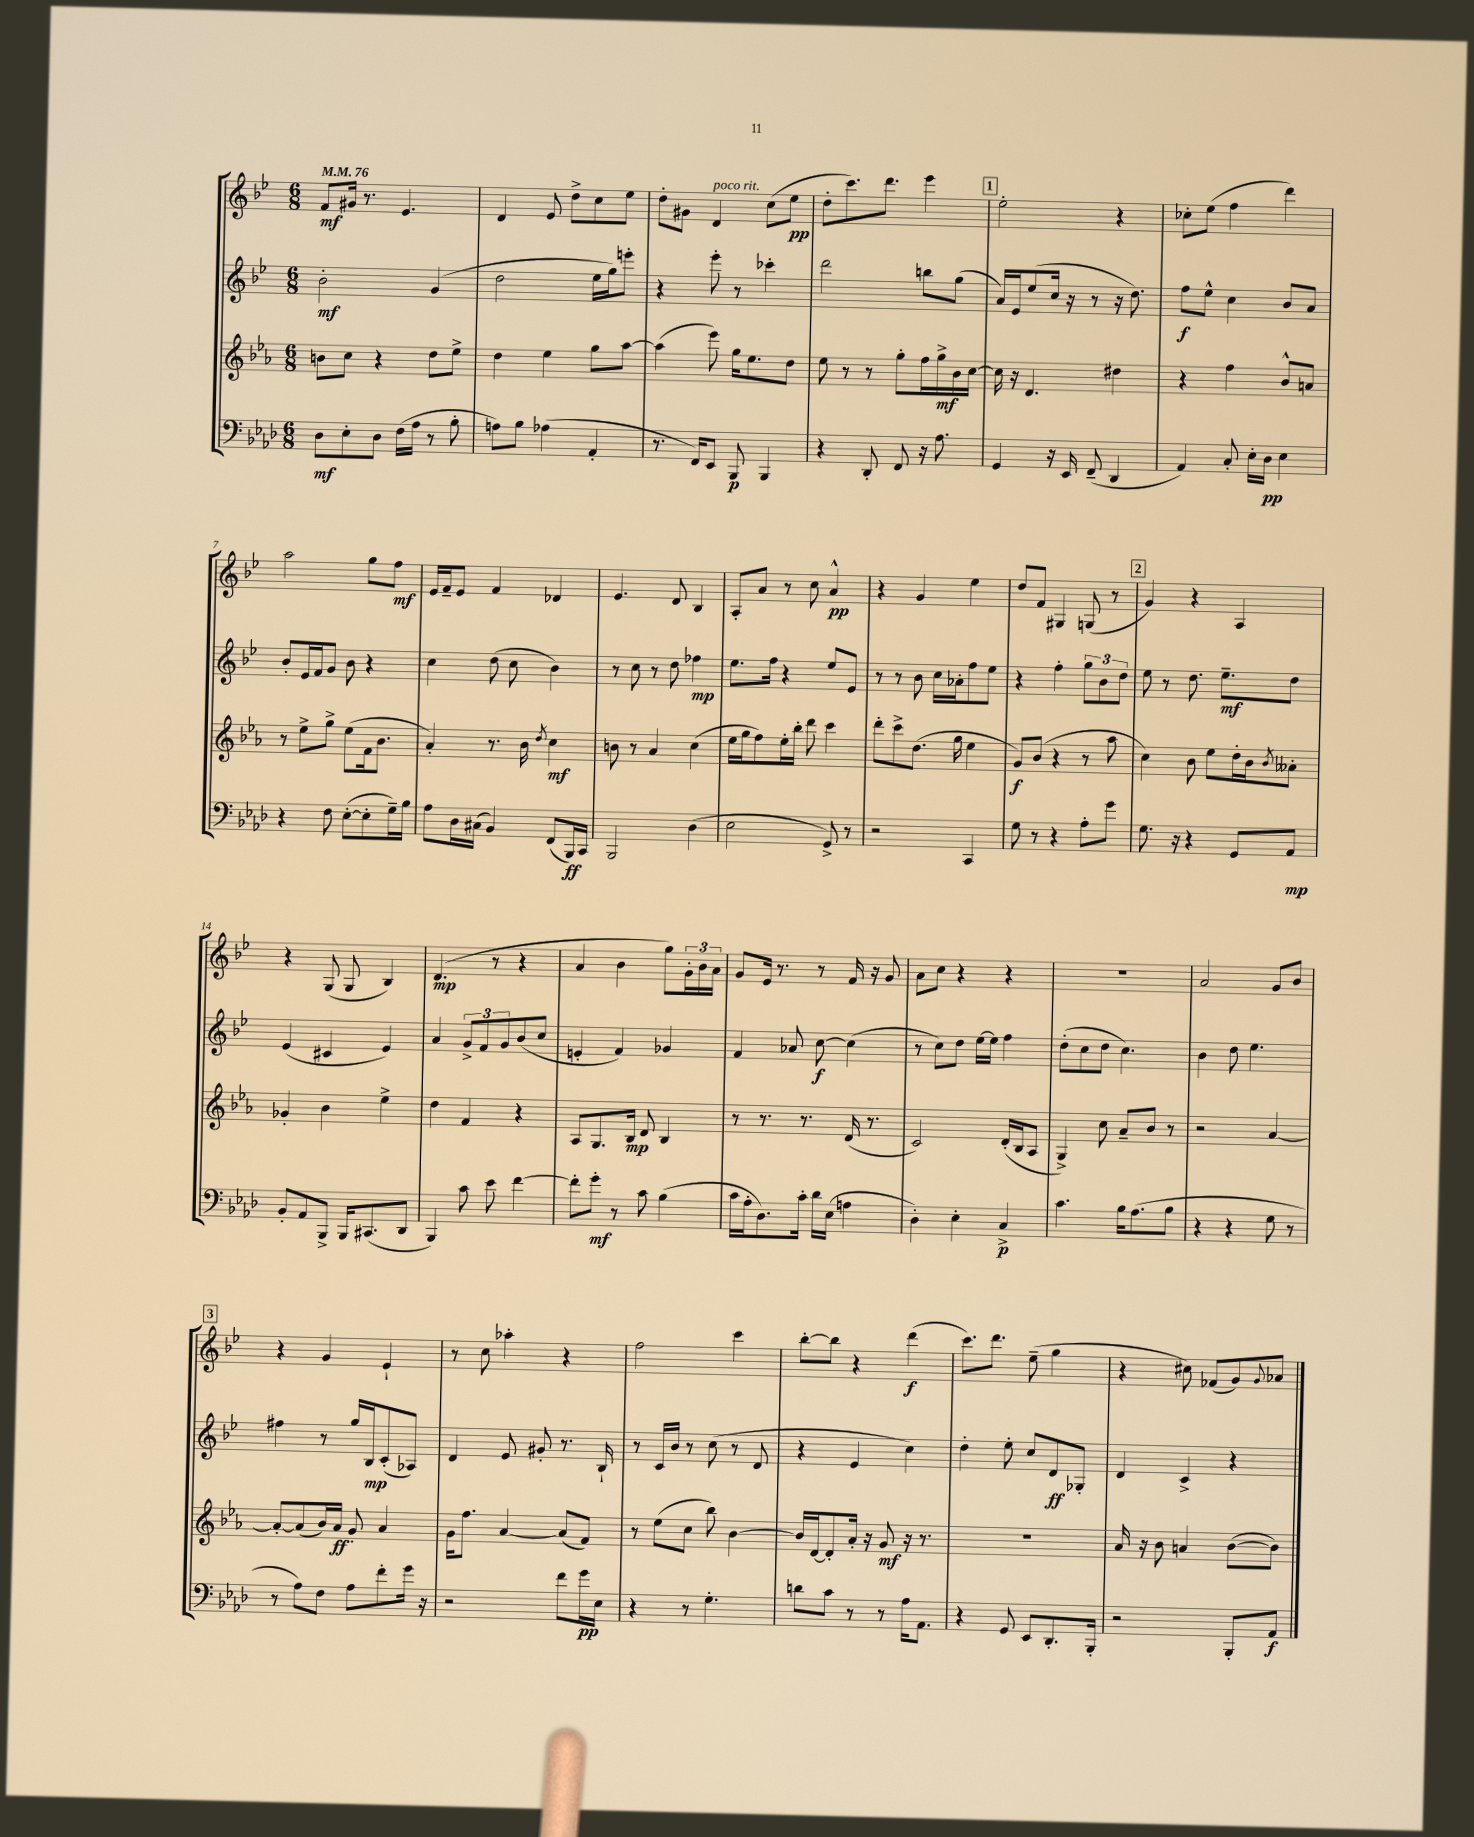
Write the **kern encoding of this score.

**kern	**dynam	**kern	**dynam	**kern	**dynam	**kern	**dynam
*part4	*part4	*part3	*part3	*part2	*part2	*part1	*part1
*staff4	*staff4	*staff3	*staff3	*staff2	*staff2	*staff1	*staff1
*clefF4	*	*clefG2	*	*clefG2	*	*clefG2	*
*k[b-e-a-d-]	*	*k[b-e-a-]	*	*k[b-e-]	*	*k[b-e-]	*
*M6/8	*	*M6/8	*	*M6/8	*	*M6/8	*
*MM76	*	*MM76	*	*MM76	*	*MM76	*
=1	=1	=1	=1	=1	=1	=1	=1
8D-\L	mf	8bn\L	.	2b-'\	mf	8f/L	mf
8E-'\	.	8cc\J	.	.	.	16g#X/Jk	.
.	.	.	.	.	.	8.r	.
8D-\J	.	4r	.	.	.	.	.
(16F\LL	.	.	.	.	.	4.e-/	.
16A-\JJ	.	.	.	.	.	.	.
8r	.	8dd\L	.	(4g/	.	.	.
8B-'\	.	8ee-^\J	.	.	.	.	.
=2	=2	=2	=2	=2	=2	=2	=2
8An\L)	.	4dd\	.	2dd\	.	4d/	.
8B-\J	.	.	.	.	.	.	.
(4A-X\	.	4ee-\	.	.	.	8e-/	.
.	.	.	.	.	.	8dd^\L	.
4AA-'/	.	8gg\L	.	16ee-\LL	.	8cc\	.
.	.	.	.	16gg\J)	.	.	.
.	.	[8aa-\J	.	8eeen'\J	.	8ee-\J	.
=3	=3	=3	=3	=3	=3	=3	=3
8.r	.	(4aa-\]	.	4r	.	8dd'\L	.
.	.	.	.	.	.	8g#X\J	.
16FF/KL)	.	.	.	.	.	.	.
!	!	!	!	!	!	!LO:TX:a:i:t=poco rit.	!
8EE-/J	.	8eee-\)	.	8eee-'\	.	4d/	.
8BBB-/	p	16gg\KL	.	8r	.	.	.
.	.	8.ee-\	.	.	.	.	.
4BBB-/	.	.	.	4ccc-X'\	.	(8cc\L	.
.	.	8dd\J	.	.	.	8ee-\J	pp
=4	=4	=4	=4	=4	=4	=4	=4
4r	.	8ee-\	.	2ddd\	.	8dd'\L	.
.	.	8r	.	.	.	8.ccc\)	.
8DD-'/	.	8r	.	.	.	.	.
.	.	.	.	.	.	8.ddd\J	.
8FF/	.	8gg'\L	.	.	.	.	.
16r	.	16ff\L	.	8bbn\L	.	4eee-\	.
8.A-\	.	16gg^\	mf	.	.	.	.
.	.	16b-\	.	(8gg\J	.	.	.
.	.	[16cc\JJ	.	.	.	.	.
!!LO:REH:place=s1:t=1
=5	=5	=5	=5	=5	=5	=5	=5
4GG/	.	16cc\]	.	16a/LL)	.	2ee-'\	.
.	.	16r	.	16e-/J	.	.	.
.	.	4.d/	.	(8ee-/	.	.	.
16r	.	.	.	16cc/Jk	.	.	.
16EE-/	.	.	.	16r	.	.	.
(8FF~/	.	.	.	8r	.	.	.
4DD-/	.	4dd#X\	.	16r	.	4r	.
.	.	.	.	8.dd\)	.	.	.
=6	=6	=6	=6	=6	=6	=6	=6
4AA-/)	.	4r	.	8ff\L	f	8cc-X'\L	.
.	.	.	.	8ee-^^\J	.	(8ee-\J	.
8C'/	.	4ff\	.	4cc\	.	4ff\	.
16E-'\LL	.	.	.	.	.	.	.
16D-\JJ	pp	.	.	.	.	.	.
4E-\	.	8b-^^/L	.	8b-/L	.	4ddd\)	.
.	.	8an/J	.	8a/J	.	.	.
!!LO:LB:g=z
=7	=7	=7	=7	=7	=7	=7	=7
4r	.	8r	.	8b-'/L	.	2aa\	.
.	.	8ee-^\L	.	16e-/L	.	.	.
.	.	.	.	16f/J	.	.	.
8F\	.	8gg^\J	.	8g/J	.	.	.
([8E-'\L	.	(8ee-\L	.	8b-\	.	.	.
8E-'\]	.	16f\k	.	4r	.	8gg\L	.
.	.	8.b-\J	.	.	.	.	.
16G~\L)	.	.	.	.	.	8ff\J	mf
16B-\JJ	.	.	.	.	.	.	.
=8	=8	=8	=8	=8	=8	=8	=8
8A-\L	.	4a-'/)	.	4cc\	.	16e-/LL	.
.	.	.	.	.	.	16f~/J	.
16D-\L	.	.	.	.	.	8e-/J	.
(16C#X\JJ	.	.	.	.	.	.	.
4BB-/)	.	8.r	.	(8dd\	.	4f/	.
.	.	.	.	8cc\	.	.	.
.	.	16b-\	.	.	.	.	.
.	.	8qdd/	.	.	.	.	.
(8FF/L	.	4cc\	mf	4b-\)	.	4d-X/	.
16BBB-/L)	ff	.	.	.	.	.	.
16CC/JJ	.	.	.	.	.	.	.
=9	=9	=9	=9	=9	=9	=9	=9
2BBB-/	.	8bn\	.	8r	.	4.e-/	.
.	.	8r	.	8cc\	.	.	.
.	.	4a-/	.	8r	.	.	.
.	.	.	.	8dd\	.	8d/	.
(4D-\	.	(4cc\	.	4ff-X\	mp	4B-/	.
=10	=10	=10	=10	=10	=10	=10	=10
2E-\	.	16ee-\LL	.	8.ee-\L	.	8A'/L	.
.	.	16gg\J	.	.	.	.	.
.	.	8ff\)	.	.	.	8a/J	.
.	.	.	.	16ff\Jk	.	.	.
.	.	16ee-'\L	.	4r	.	8r	.
.	.	16bb-'\JJ	.	.	.	.	.
.	.	8ddd\	.	.	.	8cc\	.
8GG^/)	.	4ccc\	.	8ee-/L	.	4a^^/	pp
8r	.	.	.	8e-/J	.	.	.
=11	=11	=11	=11	=11	=11	=11	=11
2r	.	8ddd'\L	.	8r	.	4r	.
.	.	8ccc^\	.	8r	.	.	.
.	.	(8.dd\J	.	8b-\	.	4g/	.
.	.	.	.	16cc\LL	.	.	.
.	.	16gg\	.	16a-X'\J	.	.	.
4CC/	.	4ee-\	.	8ff\	.	4ee-\	.
.	.	.	.	8ee-\J	.	.	.
=12	=12	=12	=12	=12	=12	=12	=12
8G\	.	8g/L)	f	4r	.	8dd/L	.
8r	.	(8b-/J	.	.	.	8f/J	.
4r	.	4r	.	4ff'\	.	4G#X/	.
8A-'\L	.	8r	.	12gg\L	.	(8Gn/	.
.	.	.	.	12b-\	.	.	.
8g\J	.	8aa-\	.	.	.	8r	.
.	.	.	.	12dd\J	.	.	.
!!LO:REH:place=s1:t=2
=13	=13	=13	=13	=13	=13	=13	=13
8.G\	.	4cc\)	.	8ee-\	.	4g/)	.
.	.	.	.	8r	.	.	.
16r	.	.	.	.	.	.	.
4r	.	8b-\	.	8.dd\	.	4r	.
.	.	8ee-\L	.	.	.	.	.
.	.	.	.	8.ee-~\L	mf	.	.
8GG/L	.	16dd'\L	.	.	.	4A/	.
.	.	16b-\J	.	.	.	.	.
.	.	8qb-/	.	.	.	.	.
8AA-/J	mp	8a--X'\J	.	8dd\J	.	.	.
!!LO:LB:g=z
=14	=14	=14	=14	=14	=14	=14	=14
8BB-'/L	.	4g-X'/	.	(4e-/	.	4r	.
8AA-/	.	.	.	.	.	.	.
8BBB-^/J	.	4b-\	.	4c#X/	.	(8G/	.
16BBB-/KL	.	.	.	.	.	8G/	.
(8.CC#X/	.	.	.	.	.	.	.
.	.	4ee-^\	.	4e-/)	.	4B-/)	.
8DD-/J	.	.	.	.	.	.	.
=15	=15	=15	=15	=15	=15	=15	=15
4BBB-/)	.	4dd\	.	4a/	.	(4.d/	mp
8c\	.	4f/	.	12g^/L	.	.	.
.	.	.	.	12f/	.	.	.
8e-\	.	.	.	.	.	8r	.
.	.	.	.	12g/	.	.	.
[4f\	.	4r	.	(8b-/	.	4r	.
.	.	.	.	8cc/J	.	.	.
=16	=16	=16	=16	=16	=16	=16	=16
8f'\L]	.	8A-/L	.	4en'/	.	4a/	.
8g'\J	mf	8.G/	.	.	.	.	.
8r	.	.	.	4f/)	.	4b-\	.
.	.	16B-/Jk	mp	.	.	.	.
8c\	.	8d/	.	.	.	.	.
(4B-\	.	4B-/	.	4g-X/	.	8gg\L)	.
.	.	.	.	.	.	24g'\L	.
.	.	.	.	.	.	24b-\	.
.	.	.	.	.	.	24a\JJ	.
=17	=17	=17	=17	=17	=17	=17	=17
16c\LL	.	8r	.	4f/	.	8g/L	.
16A-'\J	.	.	.	.	.	.	.
8.D-\)	.	8.r	.	.	.	16e-/Jk	.
.	.	.	.	.	.	8.r	.
.	.	.	.	8a-X/	.	.	.
16c'\Jk	.	8.r	.	.	.	.	.
16d-\LL	.	.	.	[8cc\	f	8r	.
(16E-\JJ	.	.	.	.	.	.	.
4An\	.	(16d/	.	(4cc\]	.	16f/	.
.	.	8.r	.	.	.	16r	.
.	.	.	.	.	.	8g/	.
=18	=18	=18	=18	=18	=18	=18	=18
4D-'\)	.	2c/)	.	8r	.	8a\L	.
.	.	.	.	8cc\L)	.	8cc\J	.
4E-'\	.	.	.	8dd\J	.	4r	.
.	.	.	.	[16ee-\LL	.	.	.
.	.	.	.	16ee-\JJ]	.	.	.
4C^/	p	(16d'/LL	.	4ff\	.	4r	.
.	.	16B-/J	.	.	.	.	.
.	.	8A-/J	.	.	.	.	.
=19	=19	=19	=19	=19	=19	=19	=19
4.c\	.	4G^/)	.	(8dd'\L	.	2.r	.
.	.	.	.	8cc\	.	.	.
.	.	8cc\	.	8dd\J	.	.	.
16B-\KL	.	8a-~/L	.	4.cc\)	.	.	.
(8.A-\	.	.	.	.	.	.	.
.	.	8b-/J	.	.	.	.	.
8B-\J	.	8r	.	.	.	.	.
=20	=20	=20	=20	=20	=20	=20	=20
4r	.	2r	.	4b-\	.	2a/	.
4r	.	.	.	8dd\	.	.	.
.	.	.	.	4.ee-\	.	.	.
8G\	.	[4a-/	.	.	.	8g/L	.
8r	.	.	.	.	.	8b-/J	.
!!LO:LB:g=z
!!LO:REH:place=s1:t=3
=21	=21	=21	=21	=21	=21	=21	=21
8r	.	8a-'/L_	.	4ff#X\	.	4r	.
8A-\L)	.	(8a-/]	.	.	.	.	.
8F\J	.	16b-/L)	.	8r	.	4g/	.
.	.	16a-/JJ	ff	.	.	.	.
8A-\L	.	8g'/	.	16gg/LL	.	.	.
.	.	.	.	16B-/J	mp	.	.
8f'\	.	4a-/	.	(8c'/	.	4e-`/	.
16g\Jk	.	.	.	8A-X/J)	.	.	.
16r	.	.	.	.	.	.	.
=22	=22	=22	=22	=22	=22	=22	=22
2r	.	16g\KL	.	4d/	.	8r	.
.	.	8.ff\J	.	.	.	.	.
.	.	.	.	.	.	8cc\	.
.	.	[4a-/	.	8e-/	.	4aa-X'\	.
.	.	.	.	8g#X'/	.	.	.
8f\L	.	(8a-/L]	.	8.r	.	4r	.
16g\L	pp	8f/J)	.	.	.	.	.
16E-\JJ	.	.	.	16B-`/	.	.	.
=23	=23	=23	=23	=23	=23	=23	=23
4r	.	8r	.	8r	.	2ff\	.
.	.	(8ee-\L	.	16c/LL	.	.	.
.	.	.	.	16b-/JJ	.	.	.
8r	.	8cc\J	.	8r	.	.	.
4.G'\	.	8bb-\)	.	(8cc\	.	.	.
.	.	[4b-\	.	8r	.	4ccc\	.
.	.	.	.	8d/	.	.	.
=24	=24	=24	=24	=24	=24	=24	=24
8dn\L	.	16b-/LL]	.	4r	.	[8bb-'\L	.
.	.	[16d/J	.	.	.	.	.
8c\J	.	8d'/]	.	.	.	8bb-\J]	.
8r	.	16a-'/Jk	.	4e-/	.	4r	.
.	.	16r	.	.	.	.	.
8r	.	8g/	mf	.	.	.	.
16A-\KL	.	16r	.	4cc\)	.	(4ddd\	f
8.AA-\J	.	8.r	.	.	.	.	.
=25	=25	=25	=25	=25	=25	=25	=25
4r	.	2.r	.	4dd'\	.	8.ccc\L)	.
.	.	.	.	.	.	8.ddd\J	.
8GG/	.	.	.	8ee-'\	.	.	.
8EE-/L	.	.	.	8cc/L	.	(8ee-~\	.
8.DD-'/	.	.	.	8d/	ff	4gg\	.
.	.	.	.	8G-X'/J	.	.	.
16BBB-'/Jk	.	.	.	.	.	.	.
=26	=26	=26	=26	=26	=26	=26	=26
2r	.	16a-/	.	4d/	.	4r	.
.	.	16r	.	.	.	.	.
.	.	8b-\	.	.	.	.	.
.	.	4an/	.	4c^/	.	8cc#X\)	.
.	.	.	.	.	.	(8f-X/L	.
8BBB-'/L	.	([8b-\L	.	4r	.	8g/)	.
.	.	.	.	.	.	8qqg/	.
8AA-/J	f	8b-\J])	.	.	.	8a-X/J	.
==	==	==	==	==	==	==	==
*-	*-	*-	*-	*-	*-	*-	*-
